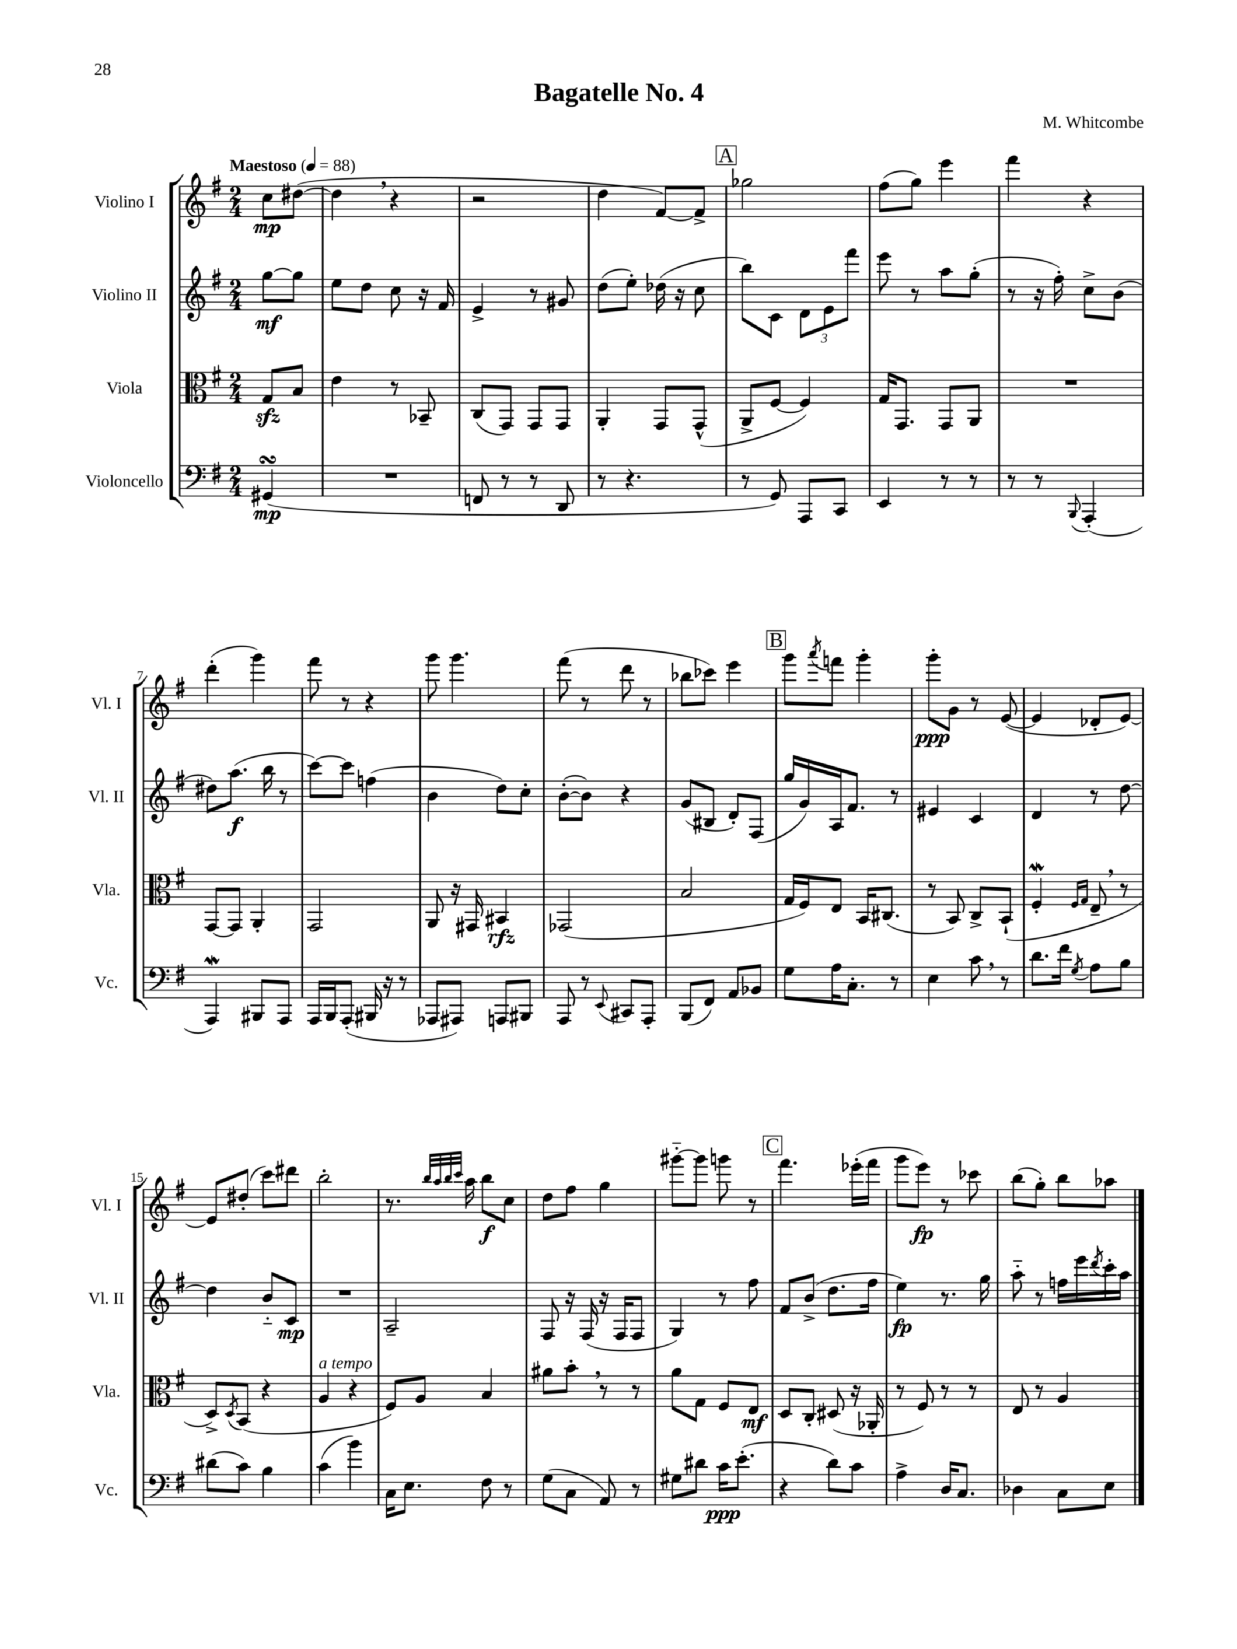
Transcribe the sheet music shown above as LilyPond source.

\header { title = "Bagatelle No. 4" composer = "M. Whitcombe" }
<<
\new StaffGroup <<
\new Staff = "s0" \with { instrumentName = "Violino I" shortInstrumentName = "Vl. I" } {
    \clef treble \key g \major \numericTimeSignature \time 2/4 \partial 4 \tempo "Maestoso" 4 = 88
    c''8\mp dis''8~( |
    dis''4 \breathe r4 |
    r2 |
    d''4 fis'8~) fis'8-> |
    \mark \markup { \box "A" } ges''2 |
    fis''8( g''8) e'''4 |
    fis'''4 r4 |
    d'''4-.( g'''4) |
    fis'''8 r8 r4 |
    g'''8 g'''4. |
    fis'''8( r8 d'''8 r8 |
    bes''8 ces'''8) e'''4 |
    \mark \markup { \box "B" } g'''8 \acciaccatura { a'''8 } f'''8 g'''4-. |
    g'''8-.\ppp g'8 r8 e'8~( |
    e'4 des'8-. e'8~) |
    e'8 dis''8-.( c'''8) dis'''8 |
    b''2-. |
    r8. \grace { b''32 a''32 b''32 c'''32 } a''16 b''8\f c''8 |
    d''8 fis''8 g''4 |
    gis'''8~-_ gis'''8 g'''8 r8 |
    \mark \markup { \box "C" } fis'''4. ees'''16-.( fis'''16 |
    g'''8 e'''8\fp) r8 ces'''8 |
    b''8( g''8-.) b''8 aes''8 \bar "|." |
}
\new Staff = "s1" \with { instrumentName = "Violino II" shortInstrumentName = "Vl. II" } {
    \clef treble \key g \major \numericTimeSignature \time 2/4 \partial 4
    g''8~\mf g''8 |
    e''8 d''8 c''8 r16 fis'16 |
    e'4-> r8 gis'8 |
    d''8( e''8-.) des''16( r16 c''8 |
    \mark \markup { \box "A" } b''8) c'8 \tuplet 3/2 { d'8 e'8 fis'''8 } |
    e'''8 r8 a''8 g''8-.( |
    r8 r16 fis''16-.) c''8-> b'8( |
    dis''8) a''8.\f( b''16 r8 |
    c'''8~) c'''8 f''4( |
    b'4 d''8) c''8-. |
    b'8~-.( b'8) r4 |
    g'8( bis8 d'8-.) fis8( |
    \mark \markup { \box "B" } g''16 g'16) a16 fis'8. r8 |
    eis'4 c'4 |
    d'4 r8 d''8~ |
    d''4 b'8-_ c'8\mp |
    R2 |
    a2-- |
    fis8 r16 fis16( r16 fis16 fis8 |
    g4) r8 fis''8 |
    \mark \markup { \box "C" } fis'8 b'8->( d''8. fis''16 |
    e''4\fp) r8. g''16 |
    a''8-_ r8 f''16 e'''16 \acciaccatura { d'''8 } c'''16-. a''16 \bar "|." |
}
\new Staff = "s2" \with { instrumentName = "Viola" shortInstrumentName = "Vla." } {
    \clef alto \key g \major \numericTimeSignature \time 2/4 \partial 4
    g8\sfz b8 |
    e'4 r8 bes,8-- |
    c8( g,8) g,8 g,8 |
    a,4-. g,8 g,8-^( |
    \mark \markup { \box "A" } a,8-> fis8~ fis4) |
    g16 g,8. g,8 a,8 |
    R2 |
    g,8~ g,8 a,4-. |
    g,2 |
    a,8 r16 gis,16 bis,4\rfz |
    ges,2( |
    b2 |
    \mark \markup { \box "B" } g16 fis16) e8 b,16 cis8.( |
    r8 b,8) c8-> b,8-!( |
    fis4-.\mordent \grace { fis16 g16 } e8-- \breathe r8 |
    d8->) \acciaccatura { d8 } b,8( r4 |
    a4^\markup { \italic "a tempo" } r4 |
    fis8) a8 b4 |
    ais'8 b'8-. \breathe r8 r8 |
    a'8 g8 fis8 e8\mf |
    \mark \markup { \box "C" } d8 c8-. dis8( r16 aes,16-. |
    r8 fis8) r8 r8 |
    e8 r8 a4 \bar "|." |
}
\new Staff = "s3" \with { instrumentName = "Violoncello" shortInstrumentName = "Vc." } {
    \clef bass \key g \major \numericTimeSignature \time 2/4 \partial 4
    gis,4\turn\mp( |
    R2 |
    f,8 r8 r8 d,8 |
    r8 r4. |
    \mark \markup { \box "A" } r8 g,8) a,,8 c,8 |
    e,4 r8 r8 |
    r8 r8 \appoggiatura { b,,8 } a,,4-.( |
    a,,4\mordent) bis,,8 a,,8 |
    a,,16 b,,16 a,,8-.( bis,,16 r16 r8 |
    aes,,8 ais,,8) a,,8 bis,,8 |
    a,,8 r8 \appoggiatura { e,8 } cis,8 a,,8-. |
    b,,8( fis,8) a,8 bes,8 |
    \mark \markup { \box "B" } g8 a16 c8.-. r8 |
    e4 c'8 \breathe r8 |
    d'8. fis'16 \acciaccatura { g8 } a8 b8 |
    dis'8( c'8) b4 |
    c'4( b'4) |
    c16 e8. fis8 r8 |
    g8( c8 a,8) r8 |
    gis8 dis'8 c'16\ppp e'8.-.( |
    \mark \markup { \box "C" } r4 d'8) c'8 |
    a4-> d16 c8. |
    des4 c8 e8 \bar "|." |
}
>>
>>
